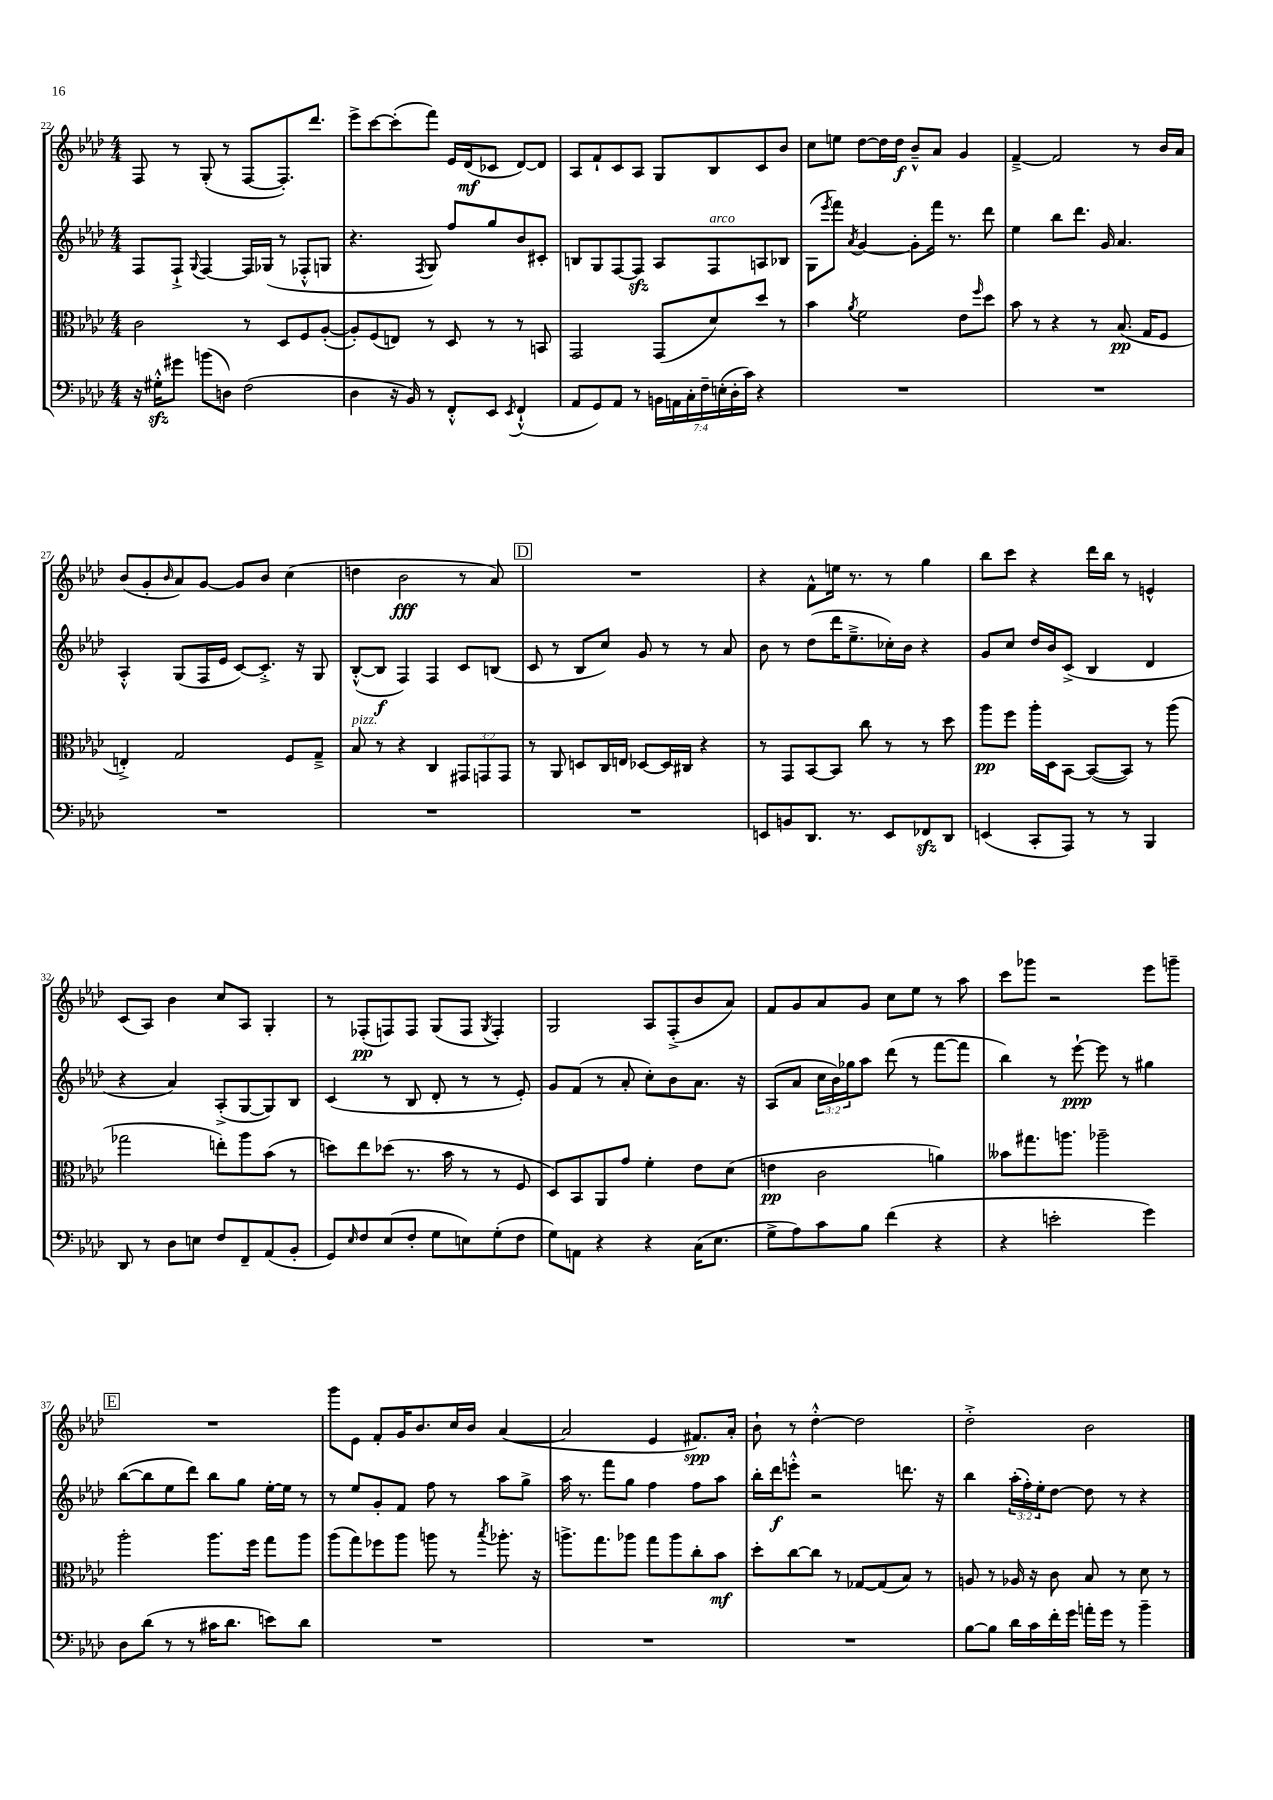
<<
\new StaffGroup <<
\new Staff = "s0" {
    \clef treble \key aes \major \numericTimeSignature \time 4/4
    f8 r8 g8-.( r8 f8~ f8.-.) des'''8. |
    ees'''8-> c'''8~ c'''8-.( f'''8) ees'16 des'16\mf( ces'8 des'8~) des'8 |
    aes8 f'8-! c'8 aes8 g8 bes8 c'8 bes'8 |
    c''8 e''8 des''8~ des''16 des''16\f bes'8---^ aes'8 g'4 |
    f'4~---> f'2 r8 bes'16 aes'16 |
    bes'8( g'8-. \grace { bes'16 } aes'8) g'8~ g'8 bes'8 c''4( |
    d''4 bes'2\fff r8 aes'8) |
    \mark \markup { \box "D" } R1 |
    r4 f'8-^ e''16 r8. r8 g''4 |
    bes''8 c'''8 r4 des'''16 bes''16 r8 e'4-^ |
    c'8( aes8) bes'4 c''8 aes8 g4-. |
    r8 fes8-.\pp( f8) f8 g8( f8 \acciaccatura { g8 } f4-.) |
    g2 aes8 f8-.->( bes'8 aes'8) |
    f'8 g'8 aes'8 g'8 c''8 ees''8 r8 aes''8 |
    c'''8 ges'''8 r2 ees'''8 g'''8-- |
    \mark \markup { \box "E" } R1 |
    g'''8 ees'8 f'8-. g'16 bes'8. c''16 bes'16 aes'4~( |
    aes'2 ees'4 fis'8.\spp) aes'16-. |
    bes'8-! r8 des''4~-.-^ des''2 |
    des''2-.-> bes'2 \bar "|." |
}
\new Staff = "s1" {
    \clef treble \key aes \major \numericTimeSignature \time 4/4 \override Staff.TupletNumber.text = #tuplet-number::calc-fraction-text
    f8 f8-!-> \appoggiatura { g8 } f4~ f16 ges16( r8 fes8-.-^ g8 |
    r4. \acciaccatura { f8 } g8) f''8 g''8 bes'8 cis'8-. |
    b8 g8 f8~ f8\sfz aes8 f8^\markup { \italic "arco" } a8 bes8 |
    g8( \acciaccatura { ees'''8 } f'''8) \acciaccatura { aes'8 } g'4~ g'8-. f'''16 r8. des'''8 |
    ees''4 bes''8 des'''8. g'16 aes'4. |
    aes4-.-^ g8( f16 ees'16 c'8~) c'8.-.-> r16 g8 |
    bes8~-.-^( bes8\f f4) f4 c'8 b8( |
    \mark \markup { \box "D" } c'8 r8 bes8 c''8) g'8 r8 r8 aes'8 |
    bes'8 r8 des''8( des'''16 ees''8.---> ces''16-.) bes'16 r4 |
    g'8 c''8 des''16 bes'16 c'8->( bes4 des'4 |
    r4 aes'4) aes8-.->( g8~ g8) bes8 |
    c'4( r8 bes8 des'8-. r8 r8 ees'8-.) |
    g'8 f'8( r8 aes'8-. c''8-.) bes'8 aes'8. r16 |
    aes8( aes'8 \tuplet 3/2 { c''16 bes'16) ges''16 } aes''8 des'''8( r8 f'''8~ f'''8 |
    bes''4) r8 ees'''8~-!\ppp ees'''8 r8 gis''4 |
    \mark \markup { \box "E" } bes''8~( bes''8 ees''8 des'''8) bes''8 g''8 ees''16~-. ees''16 r8 |
    r8 ees''8 g'8-. f'8 f''8 r8 aes''8 g''8-> |
    aes''16 r8. f'''8 g''8 f''4 f''8 aes''8 |
    bes''16-. des'''16\f e'''8-.-^ r2 d'''8. r16 |
    bes''4 \tuplet 3/2 { aes''16-.( f''16-.) ees''16-. } des''8~ des''8 r8 r4 \bar "|." |
}
\new Staff = "s2" {
    \clef alto \key aes \major \numericTimeSignature \time 4/4 \override Staff.TupletNumber.text = #tuplet-number::calc-fraction-text
    c'2 r8 des8 f8 aes8~-.( |
    aes8-.) f8( e8) r8 des8 r8 r8 b,8 |
    g,2 g,8( des'8) des''8 r8 |
    bes'4 \acciaccatura { aes'8 } f'2 ees'8 \grace { f''16 } des''8 |
    bes'8 r8 r4 r8 bes8.\pp( g16 f8 |
    e4-.->) g2 f8 g8---> |
    bes8^\markup { \italic "pizz." } r8 r4 c4 \tuplet 3/2 { gis,8 g,8 g,8 } |
    \mark \markup { \box "D" } r8 aes,8 d8 c16 e16 des8~ des16 cis16 r4 |
    r8 g,8 bes,8~ bes,8 c''8 r8 r8 des''8 |
    aes''8\pp f''8 aes''16-. des16 bes,8~ bes,8~( bes,8) r8 aes''8( |
    ges''2 e''8-.) aes''8 bes'8( r8 |
    d''8) ees''8 des''8( r8. bes'16 r8 r8 f8 |
    des8) bes,8 aes,8 g'8 f'4-. ees'8 des'8( |
    e'4\pp c'2 a'4) |
    beses'8 gis''8. a''8. aes''2-- |
    \mark \markup { \box "E" } aes''2-. aes''8. f''16 g''8 aes''8 |
    aes''8( g''8) fes''8 aes''8 a''8 r8 \acciaccatura { bes''8 } aes''8.-. r16 |
    a''8.-> g''8. aes''8 g''8 aes''8 c''8-. bes'8\mf |
    des''8-. c''8~ c''8 r8 ges8~ ges8( bes8) r8 |
    a8 r8 aes16 r16 c'8 bes8 r8 des'8 r8 \bar "|." |
}
\new Staff = "s3" {
    \clef bass \key aes \major \numericTimeSignature \time 4/4 \override Staff.TupletNumber.text = #tuplet-number::calc-fraction-text
    r16 gis16-.-^\sfz gis'8 b'8( d8) f2( |
    des4 r16 bes,16) r8 f,8-.-^ ees,8 \acciaccatura { ees,8 } f,4-!-^( |
    aes,8 g,8) aes,8 r8 \tuplet 7/4 { b,16 a,16 c16-. f16-- e16-.( des16-. c'16) } r4 |
    R1 |
    R1 |
    R1 |
    R1 |
    \mark \markup { \box "D" } R1 |
    e,8 b,8 des,8. r8. e,8 fes,8\sfz des,8 |
    e,4( c,8-. aes,,8) r8 r8 bes,,4 |
    des,8 r8 des8 e8 f8 f,8-- aes,8( bes,8-. |
    g,8) \grace { ees16 } f8 ees8( f8-. g8 e8) g8-.( f8 |
    g8) a,8 r4 r4 c16( ees8. |
    g8-> aes8) c'8 bes8 f'4( r4 |
    r4 e'2-. g'4) |
    \mark \markup { \box "E" } des8 des'8( r8 r8 cis'16 des'8. e'8) des'8 |
    R1 |
    R1 |
    R1 |
    bes8~ bes8 des'16 c'16 f'16-. g'16 a'16-. g'16 r8 bes'4-- \bar "|." |
}
>>
>>
\layout { \context { \Score currentBarNumber = #22 } }
